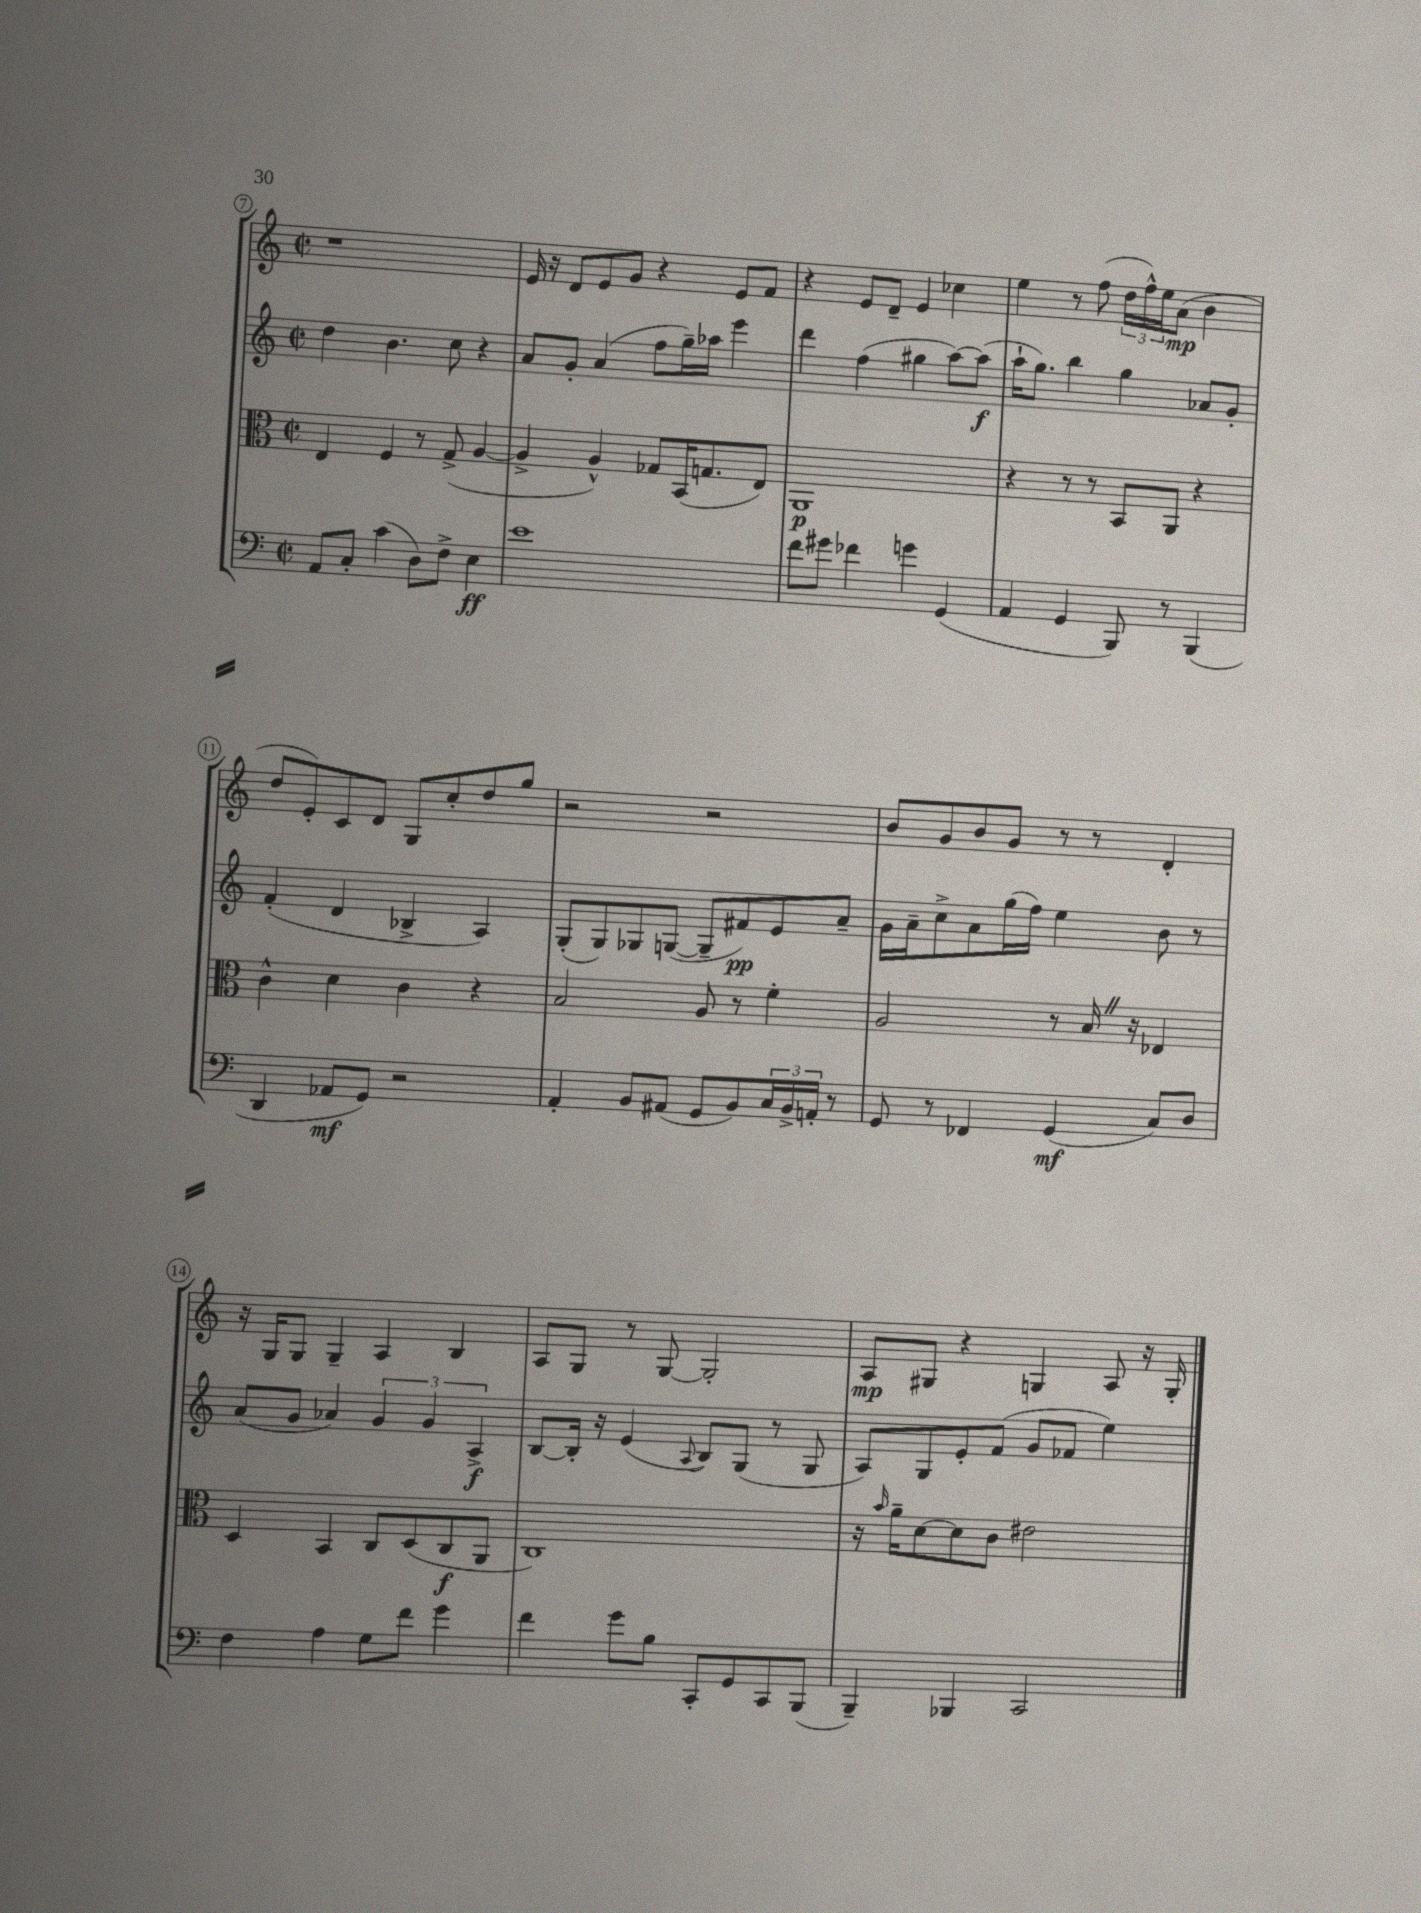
<<
\new StaffGroup <<
\new Staff = "s0" {
    \clef treble \key c \major \defaultTimeSignature \time 2/2
    r1 |
    e'16 r16 d'8 e'8 g'8 r4 e'8 f'8 |
    r4 e'8 d'8-- e'4 ces''4 |
    e''4 r8 f''8( \tuplet 3/2 { d''16 f''16-^) e''16 } a'8\mp( b'4 |
    d''8 e'8-.) c'8 d'8 g8 c''8-. d''8 g''8 |
    r2 r2 |
    b'8 g'8 b'8 g'8 r8 r8 d'4-. |
    r16 g16 g8 g4-- a4 b4 |
    a8 g8 r8 g8~ g2-. |
    a8\mp gis8 r4 g4 a8 r16 g16-. \bar "|." |
}
\new Staff = "s1" {
    \clef treble \key c \major \defaultTimeSignature \time 2/2
    d''4 b'4. c''8 r4 |
    a'8 g'8-. a'4( f''8 g''16--) aes''16 e'''4 |
    d'''4 f''4( gis''4 a''8~) a''8\f( |
    a''16-! g''8.) b''4 g''4 aes'8 g'8-. |
    f'4-.( d'4 bes4-> a4) |
    g8-.( g8) ges8 g8~( g8-- fis'8\pp) e'8 a'8-- |
    g'16 a'16-- c''8-> a'8 g''16( f''16) e''4 b'8 r8 |
    a'8( g'8 aes'4) \tuplet 3/2 { g'4 g'4 a4->\f } |
    b8~ b16-. r16 e'4( \appoggiatura { a8 } b8) g8( r8 g8 |
    a8) g8 e'8-. f'8( g'8 fes'8 e''4) \bar "|." |
}
\new Staff = "s2" {
    \clef alto \key c \major \defaultTimeSignature \time 2/2
    e4 f4 r8 g8->( a4~ |
    a4-> a4-^) ges8 b,16( g8. e8) |
    a,1\p |
    r4 r8 r8 b,8 a,8 r4 |
    c'4-^ d'4 c'4 r4 |
    b2 a8 r8 f'4-. |
    a2 r8 b16 \once \override BreathingSign.text = \markup { \musicglyph "scripts.caesura.straight" } \breathe r16 ees4 |
    d4 b,4 c8 d8( c8\f a,8 |
    c1) |
    r16 \grace { b'16 } a'16-- d'8~ d'8 c'8 eis'2 \bar "|." |
}
\new Staff = "s3" {
    \clef bass \key c \major \defaultTimeSignature \time 2/2
    a,8 c8-. c'4( d8) f8-> e4\ff |
    e'1 |
    f'8 gis'8 fes'4 g'4 g,4( |
    a,4 g,4 b,,8) r8 b,,4( |
    d,4 aes,8\mf g,8) r2 |
    a,4-. b,8 ais,8( g,8 b,8) \tuplet 3/2 { c16 b,16-> a,16-. } r8 |
    g,8 r8 fes,4 g,4\mf( c8) d8 |
    f4 a4 g8 f'8 g'4 |
    f'4 g'8 b8 c,8-. g,8 c,8 b,,8( |
    b,,4--) bes,,4 c,2 \bar "|." |
}
>>
>>
\layout { \context { \Score currentBarNumber = #7 \override BarNumber.stencil = #(make-stencil-circler 0.1 0.3 ly:text-interface::print) } }
